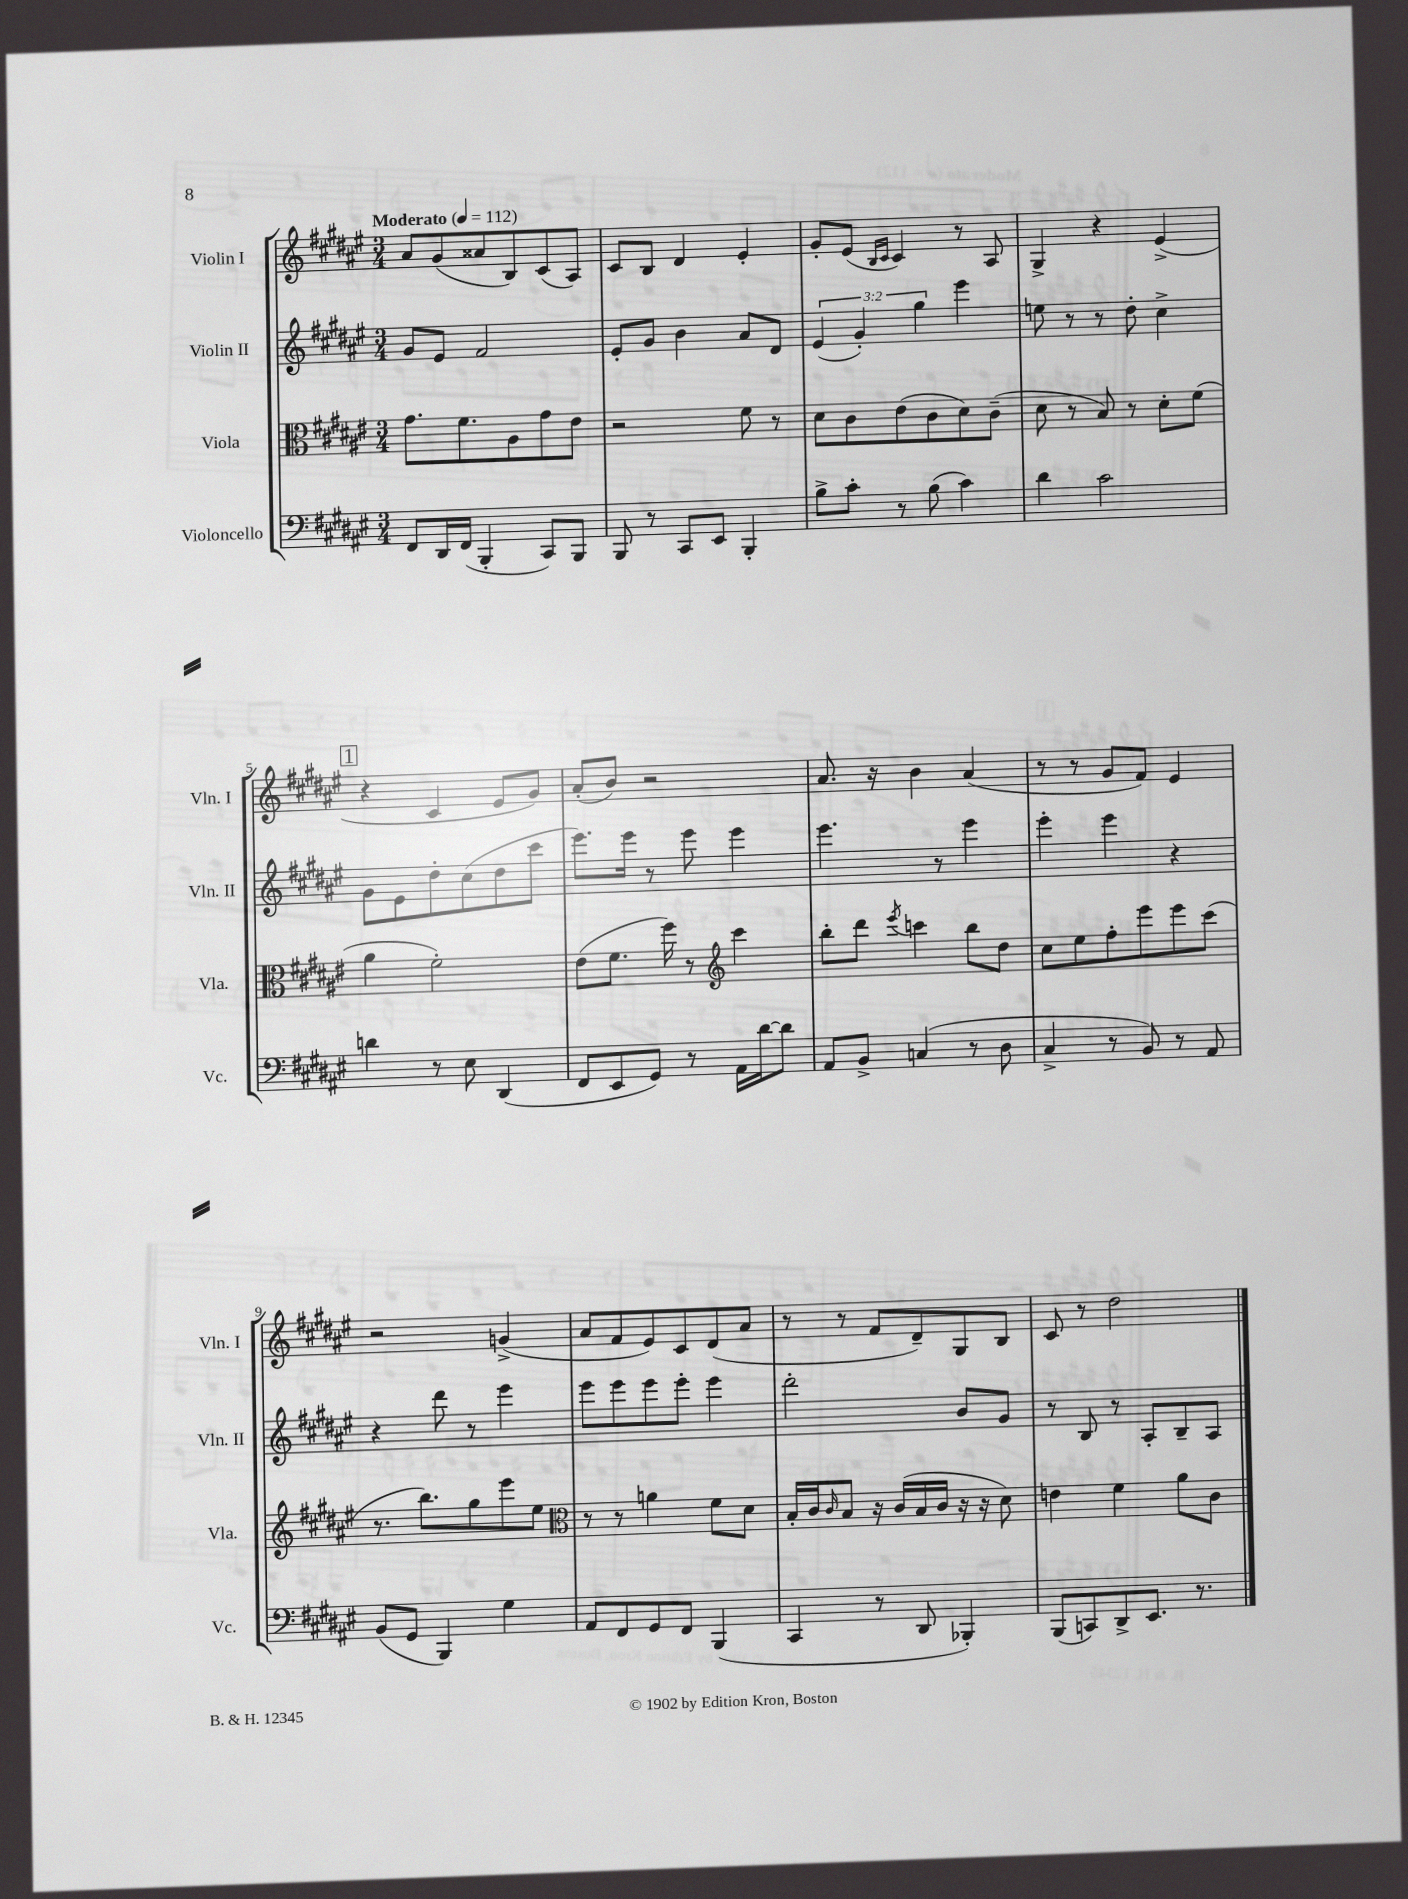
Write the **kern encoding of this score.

**kern	**kern	**kern	**kern
*staff4	*staff3	*staff2	*staff1
*clefF4	*clefC3	*clefG2	*clefG2
*k[f#c#g#d#a#e#]	*k[f#c#g#d#a#e#]	*k[f#c#g#d#a#e#]	*k[f#c#g#d#a#e#]
*M3/4	*M3/4	*M3/4	*M3/4
*MM112	*MM112	*MM112	*MM112
8FF#/L	8.g#\L	8g#/L	8a#/L
16DD#/L	.	8e#/J	(8g#/
(16FF#/JJ	8.f#\	.	.
4BBB'/	.	2f#/	8a##/
.	8A#\	.	8B/)
8CC#/L)	8g#\	.	(8c#/
8BBB/J	8e#\J	.	8A#/J)
=	=	=	=
8BBB/	2r	8e#'/L	8c#/L
8r	.	8g#/J	8B/J
8CC#/L	.	4b\	4d#/
8EE#/J	.	.	.
4BBB'/	8f#\	8a#/L	4e#'/
.	8r	8d#/J	.
=	=	=	=
8B^\L	8d#\L	(6e#/	8g#'/L
8c#'\J	8c#\	.	(8e#/J
.	.	6g#'/)	.
.	.	.	16qqB/LL
.	.	.	16qqc#/JJ
8r	(8e#\	.	4c#/)
.	.	6gg#\	.
(8B\	8c#\	.	.
4c#\)	8d#\)	4eee#\	8r
.	(8c#~\J	.	8A#/
=	=	=	=
4d#\	8d#\	8ee\	4G#^/
.	8r	8r	.
2c#\	8B/)	8r	4r
.	8r	8dd#'\	.
.	8d#'\L	4cc#^\	(4e#^/
.	(8f#\J	.	.
=	=	=	=
4d\	4a#\	8g#\L	4r
.	.	8e#\	.
8r	2f#'\)	8dd#'\	4c#/
8E#\	.	(8cc#\	.
(4DD#/	.	8dd#\	8e#/L
.	.	8ccc#\J	8g#/J)
=	=	=	=
8FF#/L	(8e#\L	8.eee#\L)	(8a#'/L
8EE#/	8.f#\J	.	8b/J)
.	.	16eee#\Jk	.
8GG#/J)	.	8r	2r
.	16ff#\)	.	.
8r	8r	8eee#\	.
*	*clefG2	*	*
16AA#\LL	4ccc#\	4eee#\	.
[16d#\J	.	.	.
8d#\]J	.	.	.
=	=	=	=
8AA#/L	8bb'\L	4.eee#\	8.a#/
8BB^/J	8ddd#\J	.	.
.	.	.	16r
.	8qeee#/	.	.
(4C/	4ccc\	.	4b\
.	.	8r	.
8r	8bb\L	4eee#\	(4a#/
8D#\	8dd#\J	.	.
=	=	=	=
4C#^/	8cc#\L	4eee#'\	8r
.	8ee#\	.	8r
8r	8ff#'\	4eee#\	8g#/L
8BB/)	8eee#\	.	8f#/J)
8r	8eee#\	4r	4e#/
8AA#/	(8ccc#\J	.	.
=	=	=	=
(8BB/L	8.r	4r	2r
8GG#/J	.	.	.
.	8.bb\L)	.	.
4BBB/)	.	8ddd#\	.
.	8gg#\	8r	.
4G#\	8eee#\	4eee#\	(4g^/
.	8ee#\J	.	.
=	=	=	=
*	*clefC3	*	*
8AA#/L	8r	8eee#\L	8a#/L
8FF#/	8r	8eee#\	8f#/
8GG#/	4a\	8eee#\	8e#/)
8FF#/J	.	8eee#'\J	8c#/
(4BBB/	8f#\L	4eee#\	(8d#/
.	8d#\J	.	8a#/J
=	=	=	=
4CC#/	16B'/LL	2ddd#'\	8r
.	16c#/J	.	.
.	16qqc#/	.	.
.	8B/J	.	8r
8r	16r	.	8f#/L
.	(16c#/LL	.	.
8DD#/	16B/	.	8d#~/)
.	16c#/JJ	.	.
4BBB-'/)	16r	8b/L	8G#/
.	16r	.	.
.	8d#\)	8g#/J	8B/J
=	=	=	=
(8BBB/L	4e\	8r	8c#/
8CC/)	.	8B/	8r
8DD#^/	4f#\	8r	2dd#\
8.EE#/J	.	8A#'/L	.
.	8a#\L	8B~/	.
8.r	.	.	.
.	8c#\J	8A#/J	.
==	==	==	==
*-	*-	*-	*-
